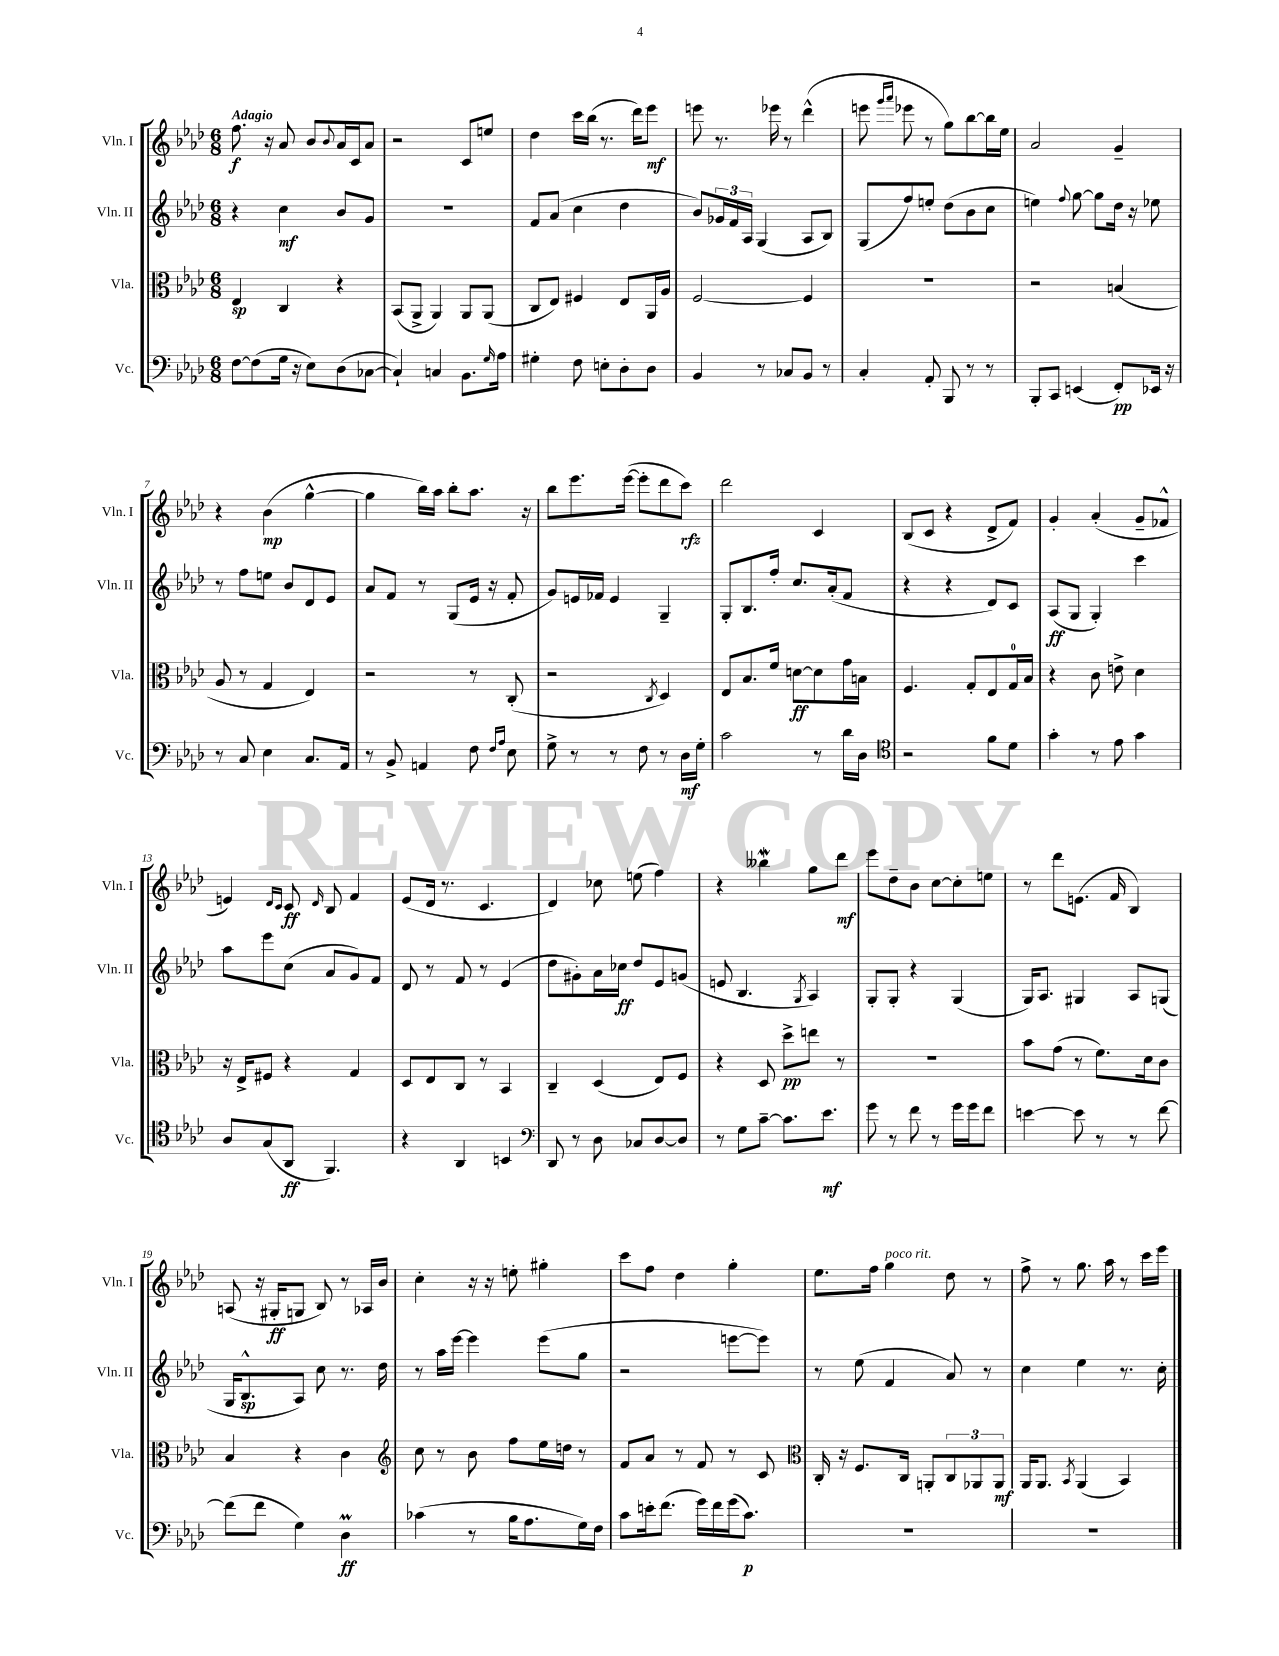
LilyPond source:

<<
\new StaffGroup <<
\new Staff = "s0" \with { instrumentName = "Vln. I" shortInstrumentName = "Vln. I" } {
    \clef treble \key aes \major \numericTimeSignature \time 6/8 \tempo "Adagio"
    f''8.\f r16 aes'8 bes'8 \appoggiatura { bes'8 } aes'16 c'16 aes'8 |
    r2 c'8 e''8 |
    des''4 c'''16 bes''16( r8. des'''16) ees'''8\mf |
    e'''8 r8. ees'''16 r8 des'''4-^( |
    e'''8 \grace { g'''16 aes'''16 } ees'''8 r8 g''8) bes''8~ bes''16 ees''16 |
    aes'2 g'4-- |
    r4 bes'4\mp( g''4~-^ |
    g''4 bes''16) aes''16 bes''8-. aes''8. r16 |
    bes''8 ees'''8. ees'''16~( ees'''8-. des'''8 c'''8\rfz) |
    des'''2 c'4 |
    bes8( c'8 r4 des'8-> f'8) |
    g'4-. aes'4-.( g'8-- fes'8-^ |
    e'4) \grace { des'16 c'16 } c'8\ff \grace { des'16 } bes8 f'4 |
    ees'8( des'16 r8. c'4. |
    des'4) ces''8 e''8( f''4) |
    r4 beses''4\mordent g''8 des'''8\mf |
    ees'''8 des''8-- bes'8 c''8~ c''8-. e''8 |
    r8 des'''8 e'8.( f'16 bes4) |
    a8( r16 gis16-.\ff g8 bes8) r8 aes16 bes'16 |
    c''4-. r16 r16 e''8-. gis''4-. |
    c'''8 f''8 des''4 g''4-. |
    ees''8. f''16 g''4^\markup { \italic "poco rit." } des''8 r8 |
    f''8-> r8 g''8. aes''16 r8 c'''16 ees'''16 \bar "|." |
}
\new Staff = "s1" \with { instrumentName = "Vln. II" shortInstrumentName = "Vln. II" } {
    \clef treble \key aes \major \numericTimeSignature \time 6/8
    r4 c''4\mf bes'8 g'8 |
    R2. |
    f'8 aes'8( c''4 des''4 |
    bes'8) \tuplet 3/2 { ges'16 f'16 aes16 } g4( aes8 bes8) |
    g8( f''8) e''8-. des''8( bes'8 c''8 |
    e''4) \appoggiatura { f''8 } g''8~ g''8 des''16 r16 ees''8 |
    r8 f''8 e''8 bes'8 des'8 ees'8 |
    aes'8 f'8 r8 g8( ees'16 r16 f'8-. |
    g'8) e'16 fes'16 e'4 g4-- |
    g8-. bes8. f''16-. c''8. aes'16-.( f'8 |
    r4 r4 des'8) c'8 |
    aes8\ff( g8 g4-.) c'''4 |
    aes''8 ees'''8 c''8( aes'8 g'8) f'8 |
    des'8 r8 f'8 r8 ees'4( |
    des''8 gis'8-.) aes'16 ces''16\ff des''8 ees'8 g'8( |
    e'8 bes4. \acciaccatura { g8 } aes4) |
    g8-. g8-. r4 g4( |
    g16) aes8. gis4 aes8 g8( |
    g16 bes8.-^\sp aes8) c''8 r8. des''16 |
    r8 aes''16 ees'''16~ ees'''4 ees'''8( g''8 |
    r2 e'''8~ e'''8) |
    r8 ees''8( f'4 aes'8) r8 |
    c''4 ees''4 r8. c''16-. \bar "|." |
}
\new Staff = "s2" \with { instrumentName = "Vla." shortInstrumentName = "Vla." } {
    \clef alto \key aes \major \numericTimeSignature \time 6/8
    ees4\sp c4 r4 |
    bes,8( aes,8-> aes,4) aes,8 aes,8( |
    c8 ees8) fis4 ees8 aes,16 aes16 |
    f2~ f4 |
    R2. |
    r2 b4( |
    aes8 r8 g4 ees4) |
    r2 r8 c8-.( |
    r2 \acciaccatura { c8 } des4) |
    ees8 bes8. f'16 d'8~\ff d'8 g'16 b16 |
    f4. g8-. ees8 g16-0 bes16 |
    r4 c'8 e'8-> des'4 |
    r16 ees16-> fis8 r4 g4 |
    des8 ees8 c8 r8 bes,4 |
    c4-- des4( ees8) f8 |
    r4 des8 des''8->\pp e''8 r8 |
    R2. |
    bes'8 g'8( r8 f'8.) des'16 c'8 |
    bes4 r4 c'4 |
    \clef treble c''8 r8 bes'8 f''8 ees''16 d''16 r8 |
    f'8 aes'8 r8 f'8 r8 c'8 |
    \clef alto c16-. r16 f8. c16 a,8-. \tuplet 3/2 { c8 aes,8 aes,8\mf } |
    aes,16 aes,8. \acciaccatura { bes,8 } aes,4( bes,4) \bar "|." |
}
\new Staff = "s3" \with { instrumentName = "Vc." shortInstrumentName = "Vc." } {
    \clef bass \key aes \major \numericTimeSignature \time 6/8
    f8~ f8( g16 r16 ees8) des8( ces8~ |
    ces4-!) c4 bes,8. \grace { g16 } aes16 |
    gis4-. f8 e8-. des8-. des8 |
    bes,4 r8 ces8 bes,8 r8 |
    c4-. aes,8-. bes,,8 r8 r8 |
    bes,,8-. c,8 e,4( f,8-.\pp) ees,16 r16 |
    r8 c8 ees4 c8. aes,16 |
    r8 bes,8-> a,4 f8 \grace { f16 aes16 } ees8 |
    g8-> r8 r8 f8 r8 des16\mf g16-. |
    c'2 r8 des'16 des16 |
    \clef tenor r2 f'8 des'8 |
    g'4-. r8 ees'8 g'4 |
    aes8 g8( aes,8\ff f,4.) |
    r4 aes,4 b,4 |
    \clef bass des,8 r8 des8 ces8 des8~ des8 |
    r8 g8 c'8~-- c'8. ees'8.\mf |
    g'8 r8 f'8 r8 g'16 g'16 f'8 |
    e'4~ e'8 r8 r8 f'8~ |
    f'8( f'8 g4) des4\prall\ff |
    ces'4( r8 bes16 aes8. g16) f16 |
    c'8 e'16-. f'8.( g'16) f'16 g'16( c'8.\p) |
    R2. |
    R2. \bar "|." |
}
>>
>>
